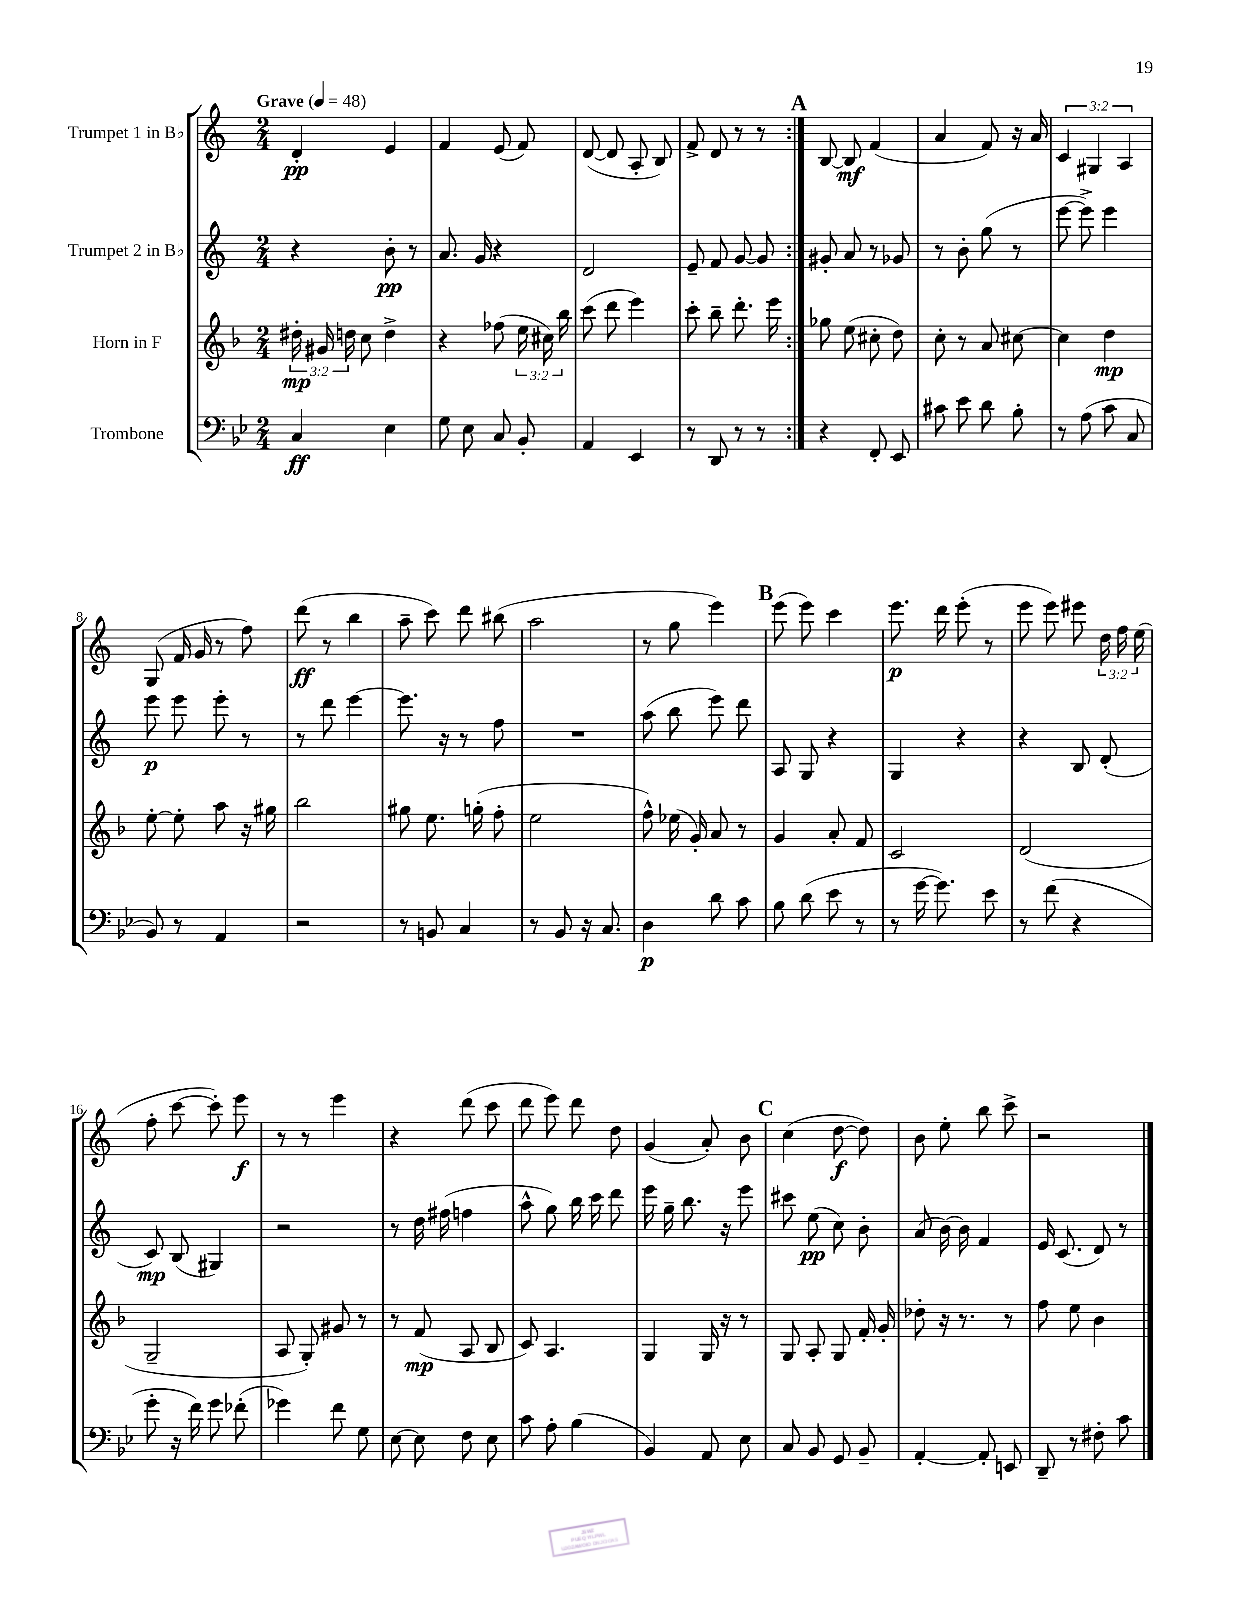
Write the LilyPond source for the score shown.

<<
\new StaffGroup <<
\new Staff = "s0" \with { instrumentName = "Trumpet 1 in Bb" } {
    \clef treble \key c \major \numericTimeSignature \time 2/4 \override Staff.TupletNumber.text = #tuplet-number::calc-fraction-text \tempo "Grave" 4 = 48
    \autoBeamOff \repeat volta 2 { d'4-.\pp e'4 |
    f'4 e'8( f'8) |
    d'8~( d'8 a8-. b8) |
    f'8-> d'8 r8 r8 | }
    \mark \markup { \bold "A" } b8~ b8\mf f'4( |
    a'4 f'8) r16 a'16 |
    \tuplet 3/2 { c'4 gis4 a4 } |
    g8( f'16 g'16 r8 f''8) |
    d'''8\ff( r8 b''4 |
    a''8-- c'''8) d'''8 bis''8( |
    a''2 |
    r8 g''8 e'''4) |
    \mark \markup { \bold "B" } e'''8( e'''8) c'''4 |
    e'''8.\p d'''16 e'''8-.( r8 |
    e'''8 e'''8) eis'''8 \tuplet 3/2 { d''16 f''16 e''16( } |
    f''8-. c'''8~ c'''8-.) e'''8\f |
    r8 r8 e'''4 |
    r4 d'''8( c'''8 |
    d'''8 e'''8) d'''8 d''8 |
    g'4( a'8-.) b'8 |
    \mark \markup { \bold "C" } c''4( d''8~\f d''8) |
    b'8 e''8-. b''8 c'''8-> |
    r2 \bar "|." |
}
\new Staff = "s1" \with { instrumentName = "Trumpet 2 in Bb" } {
    \clef treble \key c \major \numericTimeSignature \time 2/4
    \autoBeamOff \repeat volta 2 { r4 b'8-.\pp r8 |
    a'8. g'16 r4 |
    d'2 |
    e'8-- f'8 g'8~ g'8 | }
    \mark \markup { \bold "A" } gis'8-. a'8 r8 ges'8 |
    r8 b'8-. g''8( r8 |
    e'''8~ e'''8->) e'''4 |
    e'''8\p e'''8 e'''8-. r8 |
    r8 d'''8 e'''4~ |
    e'''8. r16 r8 f''8 |
    R2 |
    a''8( b''8 e'''8) d'''8 |
    \mark \markup { \bold "B" } a8 g8 r4 |
    g4 r4 |
    r4 b8 d'8-.( |
    c'8\mp) b8( gis4) |
    r2 |
    r8 d''16 fis''16( f''4 |
    a''8-^ g''8) b''16 c'''16 d'''8 |
    e'''16 g''16-- b''8. r16 e'''8 |
    \mark \markup { \bold "C" } cis'''8 e''8\pp( c''8) b'8-. |
    a'8( b'16~) b'16 f'4 |
    e'16 c'8.( d'8) r8 \bar "|." |
}
\new Staff = "s2" \with { instrumentName = "Horn in F" } {
    \clef treble \key f \major \numericTimeSignature \time 2/4 \override Staff.TupletNumber.text = #tuplet-number::calc-fraction-text
    \autoBeamOff \repeat volta 2 { \tuplet 3/2 { dis''16-.\mp gis'16 d''16 } c''8 d''4-> |
    r4 fes''8( \tuplet 3/2 { e''16 cis''16) bes''16 } |
    c'''8( d'''8 e'''4) |
    c'''8-. bes''8-- d'''8.-. e'''16 | }
    \mark \markup { \bold "A" } ges''8 e''8( cis''8-. d''8) |
    c''8-. r8 a'8 cis''8~ |
    cis''4 d''4\mp |
    e''8~-. e''8-. a''8 r16 gis''16 |
    bes''2 |
    gis''8 e''8. g''16-.( f''8-. |
    e''2 |
    f''8-^) ees''16( g'16-.) a'8 r8 |
    \mark \markup { \bold "B" } g'4 a'8-. f'8 |
    c'2 |
    d'2( |
    g2-- |
    a8 g8-.) gis'8 r8 |
    r8 f'8\mp( a8 bes8 |
    c'8) a4. |
    g4 g16 r16 r8 |
    \mark \markup { \bold "C" } g8 a8-. g8 f'16-. g'16-. |
    des''8-. r16 r8. r8 |
    f''8 e''8 bes'4 \bar "|." |
}
\new Staff = "s3" \with { instrumentName = "Trombone" } {
    \clef bass \key bes \major \numericTimeSignature \time 2/4
    \autoBeamOff \repeat volta 2 { c4\ff ees4 |
    g8 ees8 c8 bes,8-. |
    a,4 ees,4 |
    r8 d,8 r8 r8 | }
    \mark \markup { \bold "A" } r4 f,8-. ees,8 |
    cis'8 ees'8 d'8 bes8-. |
    r8 a8( c'8 c8 |
    bes,8) r8 a,4 |
    r2 |
    r8 b,8 c4 |
    r8 bes,8 r16 c8. |
    d4\p d'8 c'8 |
    \mark \markup { \bold "B" } bes8 d'8( ees'8 r8 |
    r8 g'16~ g'8.) ees'8 |
    r8 f'8( r4 |
    g'8-. r16 f'16) g'8 fes'8-.( |
    ges'4) f'8 g8 |
    ees8~ ees8 f8 ees8 |
    c'8 a8-. bes4( |
    bes,4) a,8 ees8 |
    \mark \markup { \bold "C" } c8 bes,8 g,8 bes,8-- |
    a,4~-. a,8-. e,8 |
    d,8-- r8 fis8-. c'8 \bar "|." |
}
>>
>>
